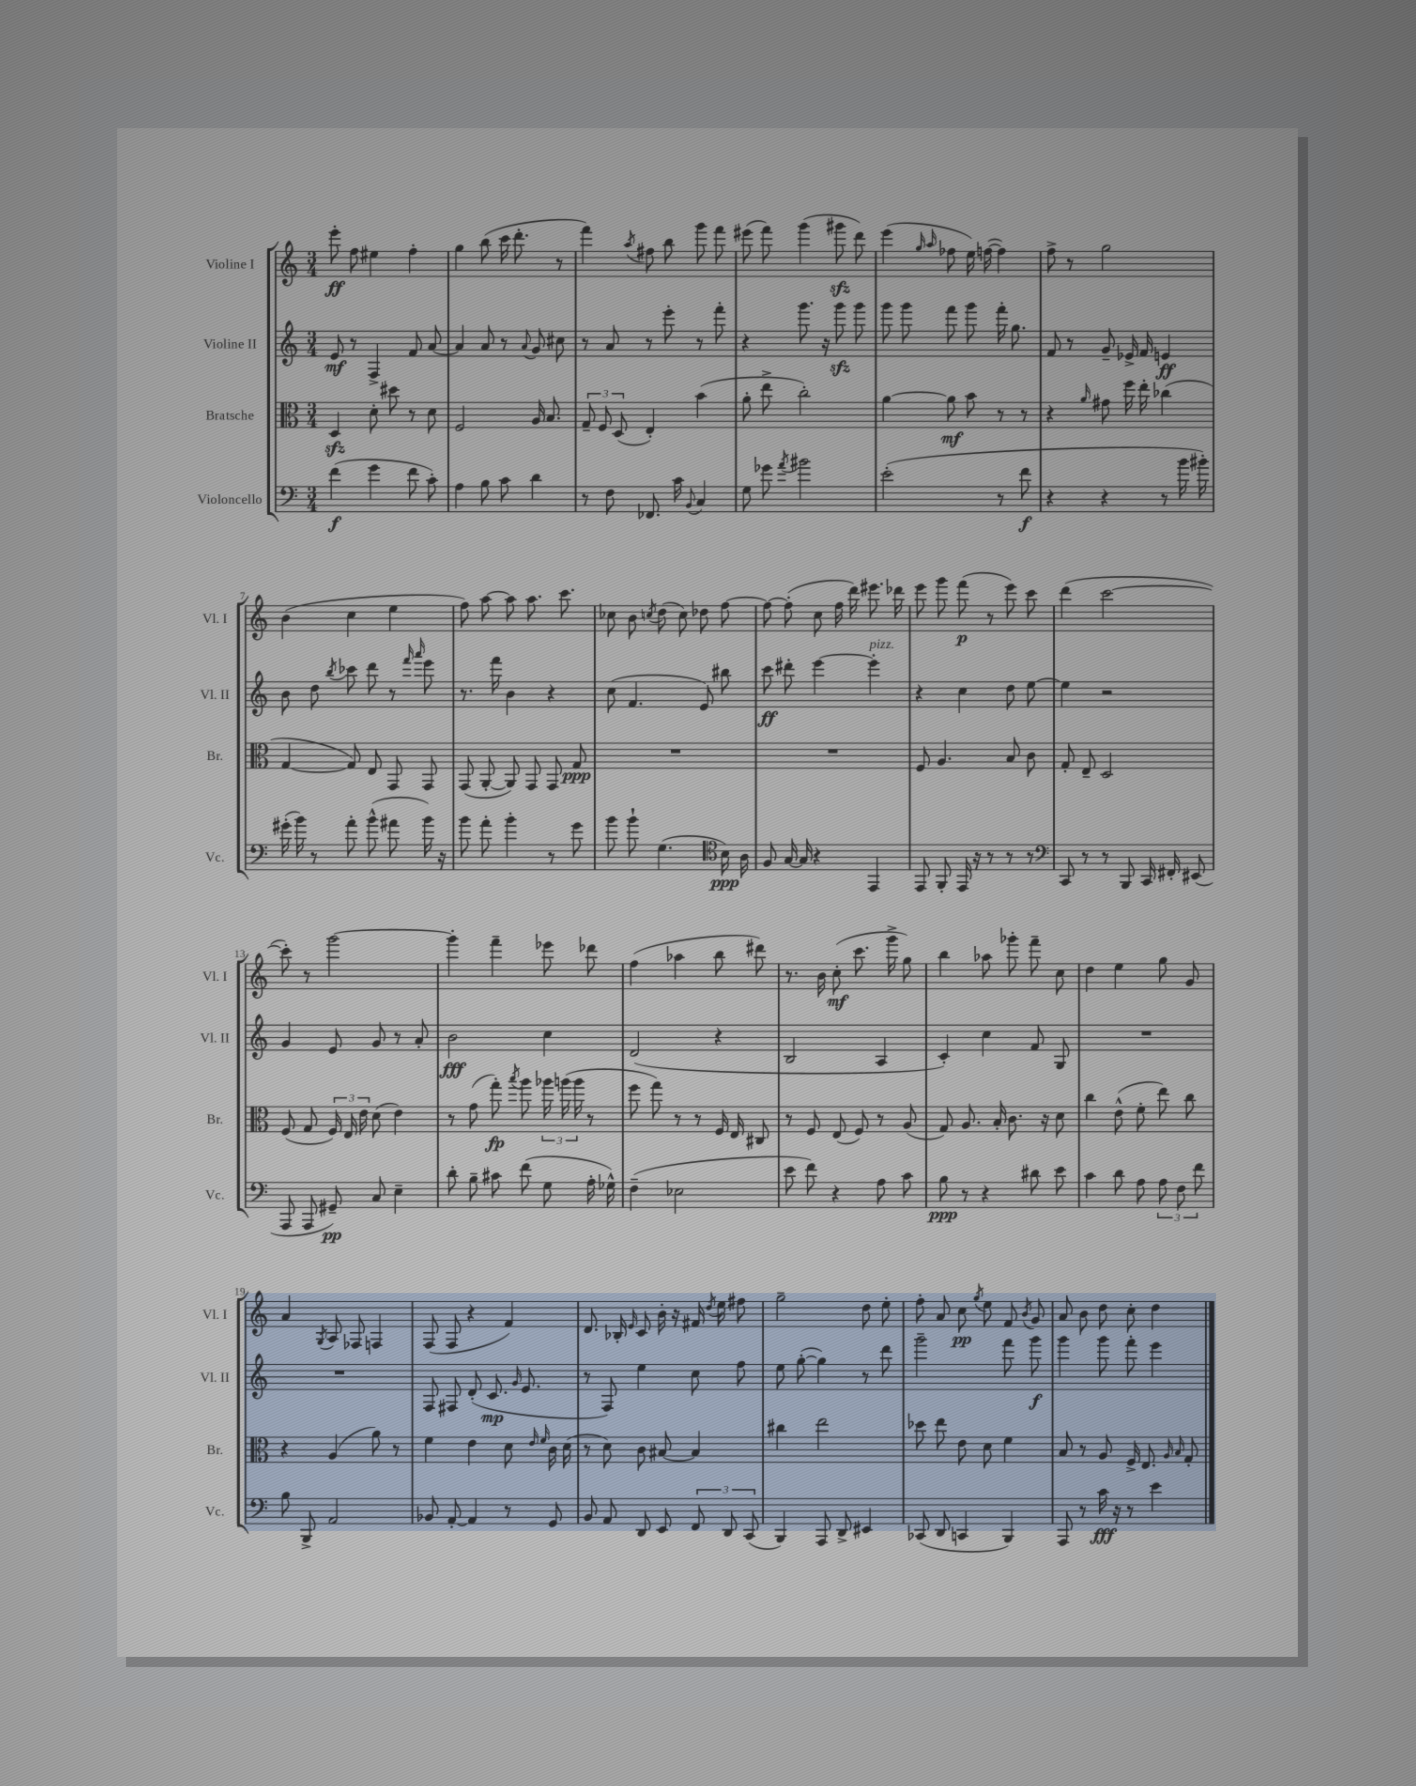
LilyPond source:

<<
\new StaffGroup <<
\new Staff = "s0" \with { instrumentName = "Violine I" shortInstrumentName = "Vl. I" } {
    \clef treble \key c \major \numericTimeSignature \time 3/4
    \autoBeamOff e'''8-.\ff f''8 eis''4 f''4-. |
    g''4 b''8( c'''16 d'''8.-. r8 |
    f'''4) \acciaccatura { a''8 } fis''8 b''8 g'''8 f'''8 |
    eis'''8( f'''8) g'''4( gis'''8\sfz d'''8) |
    e'''4( \grace { g''16 a''16 } fes''8 e''16) f''16~( f''4) |
    f''8-> r8 g''2 |
    b'4( c''4 e''4 |
    f''8) a''8~ a''8 a''8. c'''8. |
    ces''8 b'8 \acciaccatura { c''8 } d''8( c''8) des''8 f''8~ |
    f''8~ f''8-.( c''8 f''16 d'''16) eis'''8. des'''16 |
    e'''8 g'''8 f'''8\p( r8 e'''8) c'''8 |
    d'''4( c'''2~ |
    c'''8-.) r8 g'''2~ |
    g'''4-. f'''4-- ees'''8 des'''8 |
    f''4( aes''4 b''8 dis'''8) |
    r8. b'16 c''8-.\mf( c'''8. g'''16-> g''8) |
    b''4 aes''8 ges'''8-. f'''8-- c''8 |
    d''4 e''4 g''8 g'8 |
    a'4 \acciaccatura { g8 } a8 fes8 f4 |
    f8( f8 r4 f'4) |
    d'8. bes16-. \grace { e'16 } c'8 b'16-. r16 fis'16 \acciaccatura { d''8 } e''16 fis''8 |
    g''2-- d''8 e''8-. |
    f''8-. a'8 c''8\pp \acciaccatura { g''8 } e''8 f'8 \acciaccatura { b'8 } g'8 |
    a'8 b'8 d''8 c''8-. d''4 \bar "|." |
}
\new Staff = "s1" \with { instrumentName = "Violine II" shortInstrumentName = "Vl. II" } {
    \clef treble \key c \major \numericTimeSignature \time 3/4
    \autoBeamOff e'8\mf r8 f4-> f'8 a'8~ |
    a'4 a'8 r8 \appoggiatura { a'8 } g'8 cis''8 |
    r8 a'8 r8 e'''8-. r8 f'''8-. |
    r4 g'''8. r16 g'''8\sfz g'''8 |
    g'''8 g'''8 f'''8 g'''8 f'''16-. g''8. |
    f'8 r8 g'8-- ees'16-> f'16 e'4\ff |
    b'8 d''8 \acciaccatura { b''8 } ces'''8 d'''8 r8 \grace { f'''16 a'''16 } e'''8 |
    r8. f'''16 b'4 r4 |
    c''8( f'4. e'8) bis''8 |
    c'''8\ff dis'''8-. e'''4~ e'''4-.^\markup { \italic "pizz." } |
    r4 c''4 d''8 e''8~ |
    e''4 r2 |
    g'4 e'8 g'8 r8 a'8-. |
    b'2\fff c''4 |
    d'2( r4 |
    b2 a4 |
    c'4-.) c''4 f'8 g8 |
    R2. |
    R2. |
    f8 fis8 d'8-.( c'8.\mp \grace { g'16 } e'8. |
    r8 f8) e''4 c''8 f''8 |
    e''8 g''8~-.( g''4) r8 d'''8 |
    g'''2-- f'''8 g'''8\f |
    g'''4 g'''8 f'''8-. e'''4 \bar "|." |
}
\new Staff = "s2" \with { instrumentName = "Bratsche" shortInstrumentName = "Br." } {
    \clef alto \key c \major \numericTimeSignature \time 3/4
    \autoBeamOff d4\sfz d'8-. dis''8 r8 d'8 |
    f2 a16 b8. |
    \tuplet 3/2 { g8-- f8 d8( } e4-.) b'4( |
    a'8-. e''8-> c''2-.) |
    a'4~ a'8\mf b'8 r8 r8 |
    r4 \grace { a'16 } gis'8 f''16 e''16-. ces''4( |
    g4~ g8) e8 g,8 g,8 |
    g,8( a,8~-. a,8) g,8 g,8 g8\ppp |
    R2. |
    R2. |
    f8 a4. b8 c'8 |
    g8-. e8-- d2 |
    f8( g8 \tuplet 3/2 { f16) e16 e'16 } d'8( e'4) |
    r8 g'8( g''8-.\fp) \acciaccatura { b''8 } a''8 \tuplet 3/2 { aes''16 a''16( a''16 } r8 |
    f''8 g''8) r8 r8 f16 e16 cis8 |
    r8 f8 e8( f8) r8 a8( |
    g8) a8. b16-. c'8. r16 d'8 |
    c''4 e'8-^( f'8-. e''8) c''8 |
    r4 a4( a'8) r8 |
    f'4 e'4 d'8 \grace { e'16 f'16 } c'16 d'16( |
    r8 d'8) c'8 bis8~ bis4 |
    cis''4 e''2 |
    des''8 e''8 e'8 d'8 f'4 |
    b8 r8 a8 f16-> e8. \grace { a16 b16 } g8-. \bar "|." |
}
\new Staff = "s3" \with { instrumentName = "Violoncello" shortInstrumentName = "Vc." } {
    \clef bass \key c \major \numericTimeSignature \time 3/4
    \autoBeamOff f'4\f( g'4 f'8 c'8-.) |
    a4 b8 c'8 d'4 |
    r8 f8 fes,8. c'16 \appoggiatura { b,8 } c4 |
    g8 ges'8 \acciaccatura { a'8 } bis'2 |
    e'2-.( r8 f'8\f |
    r4 r4 r8 b'16 bis'16-.) |
    gis'16-.( b'16) r8 a'8-. b'8-^( ais'8 b'16) r16 |
    b'8 a'8-. b'4-. r8 g'8 |
    b'8 b'8-! g4.( \clef tenor b16\ppp) a16 |
    f8 g16~ g16 r4 e,4 |
    e,8 f,8-. e,16 r16 r8 r8 r8 |
    \clef bass c,8 r8 r8 b,,8 c,16 fis,16-. eis,8( |
    a,,8 a,,8 gis,8--\pp) c8 e4-- |
    d'8-. b8-- cis'8 f'8( g8 a16-. ges16-^) |
    f4--( ees2 |
    e'8 f'8) r4 a8 c'8 |
    b8\ppp r8 r4 dis'8 e'8 |
    c'4 d'8 a8 \tuplet 3/2 { a8 f8 f'8 } |
    b8 b,,8-> a,2 |
    bes,8 a,8~-. a,4 r8 g,8 |
    b,8 a,8 d,8 e,8 \tuplet 3/2 { f,8 d,8 c,8( } |
    b,,4) a,,8 d,8-> eis,4 |
    ces,8( d,8 c,4 b,,4) |
    a,,8 r8 c'16\fff r16 r8 e'4 \bar "|." |
}
>>
>>
